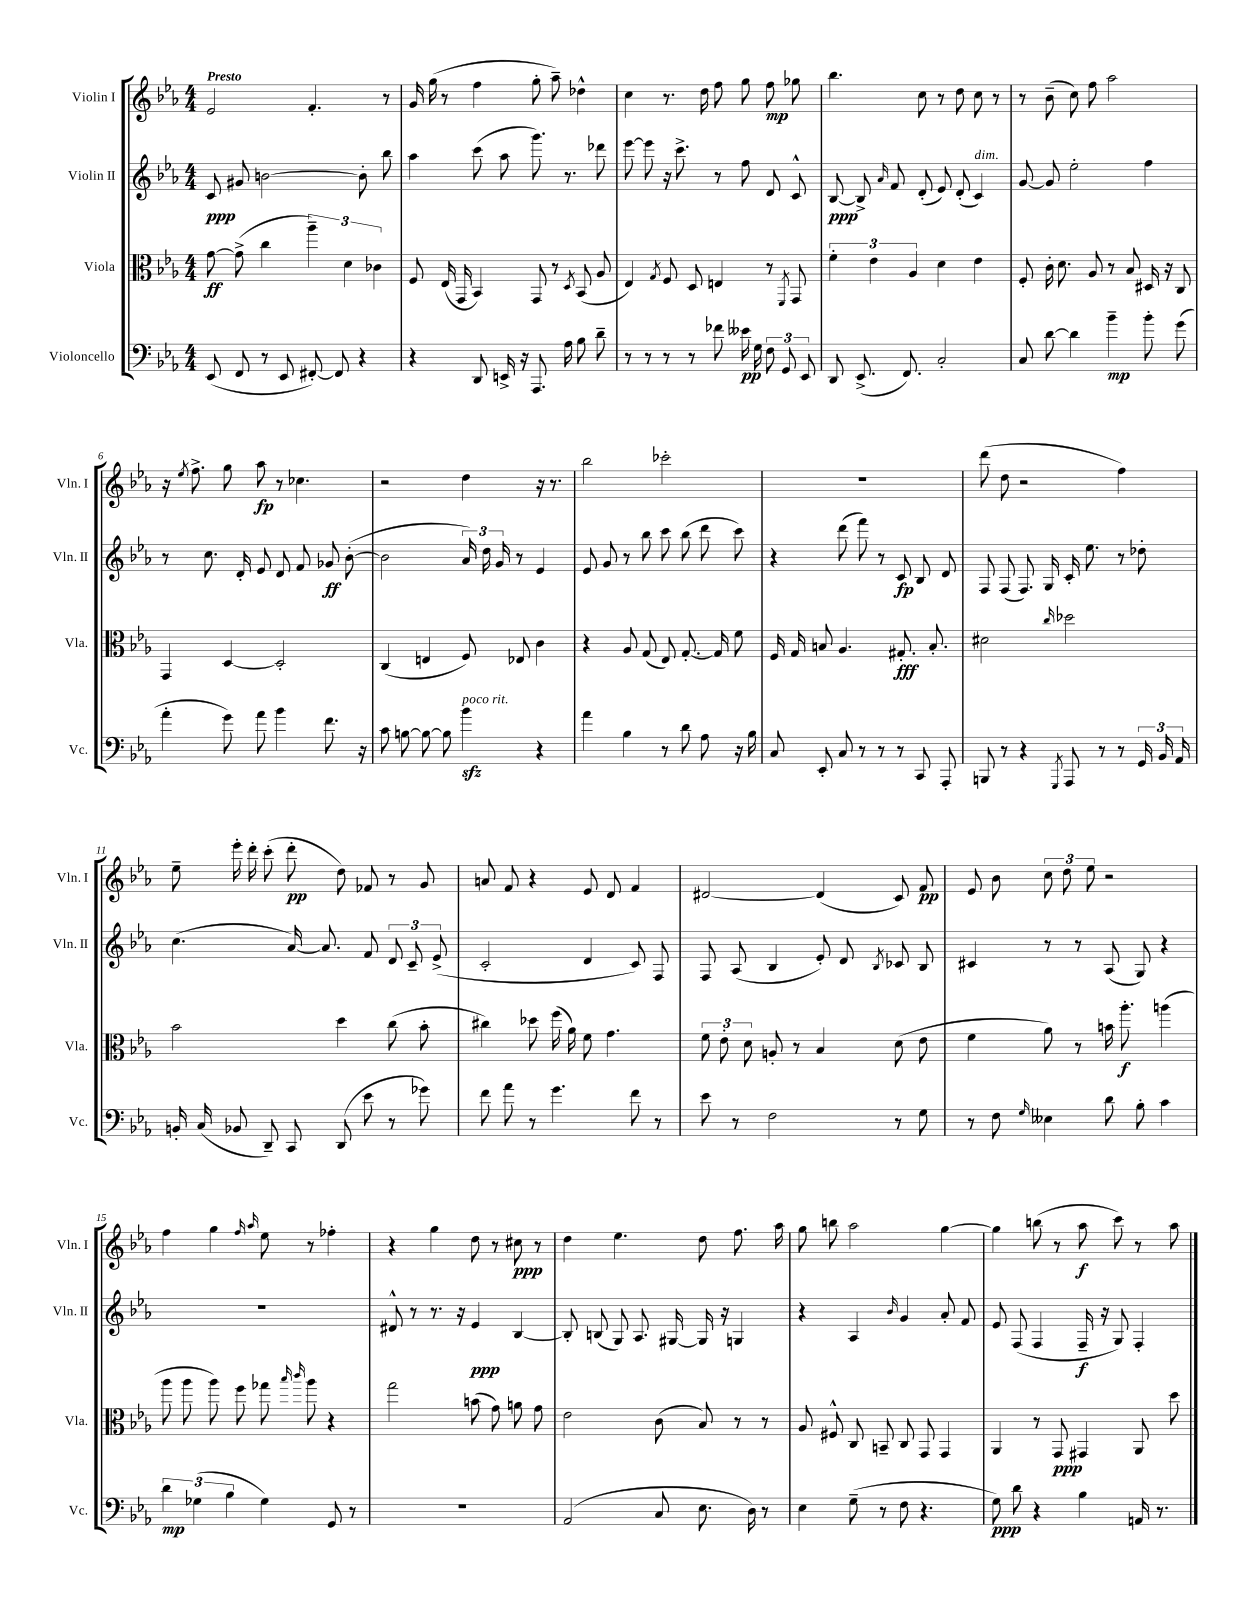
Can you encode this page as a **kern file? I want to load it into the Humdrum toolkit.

**kern	**kern	**kern	**kern
*staff4	*staff3	*staff2	*staff1
*clefF4	*clefC3	*clefG2	*clefG2
*k[b-e-a-]	*k[b-e-a-]	*k[b-e-a-]	*k[b-e-a-]
*M4/4	*M4/4	*M4/4	*M4/4
(8EE-	[8g	8c	2e-
8FF	(8g^]	8g#	.
8r	4cc	[2b	.
8EE-	.	.	.
[8FF#')	6aa-~)	.	4.f'
8FF#]	.	.	.
.	6d	.	.
4r	.	8b']	.
.	6c-	.	.
.	.	8bb-	8r
=	=	=	=
4r	8F	4aa-	16g
.	.	.	(16gg
.	(16E-	.	8r
.	16GG	.	.
8DD	4BB-)	(8ccc	4ff
16EE^	.	8aa-	.
16r	.	.	.
8.AAA-	8GG	8.ggg)	8gg'
.	8r	.	8aa-~)
16A-	.	8.r	.
.	8qD	.	.
8B-	(8BB-	.	4dd-^^
8d~	8A-	8ddd-	.
=	=	=	=
8r	4E-)	[8eee-	4cc
8r	.	8eee-]	.
.	8qG	.	.
8r	8F	16r	8.r
.	.	8.ccc^	.
8r	8D	.	.
.	.	.	16dd
8f-	4E	8r	8ff
16e--	.	8ff	8gg
16G	.	.	.
12F	8r	8d	8ff
12GG	.	.	.
.	8qFF	.	.
.	8GG	8c^^	8gg-
12EE-	.	.	.
=	=	=	=
8DD	6f'	[8B-	4.bb-
(8.EE-^	.	8B-^]	.
.	6e-	.	.
.	.	16qqa-	.
.	.	8f	.
8.FF)	.	.	.
.	6A-	.	.
.	.	(8d'	8cc
2C'	4d	8e-)	8r
.	.	(8d'	8dd
.	4e-	4c)	8cc
.	.	.	8r
=	=	=	=
8C	8F'	[8g	8r
[8d	16c'	8g]	(8b-~
.	8.d	.	.
4d]	.	2ee-'	8cc)
.	8A-	.	8ff
4b-~	8r	.	2aa-
.	8B-	.	.
8b-'	16D#	4ff	.
.	16r	.	.
(8g	8C	.	.
=	=	=	=
4a-'	4GG	8r	16r
.	.	.	8qee-
.	.	.	8.ff^
.	.	8.cc	.
8g)	[4D	.	8gg
.	.	16d'	.
8a-	.	8e-	8aa-
4b-	2D']	8d	8r
.	.	8f	4.cc-
8.f	.	8g-	.
.	.	([8b-'	.
16r	.	.	.
=	=	=	=
8c	(4C	2b-]	2r
[8B	.	.	.
8B_	4E	.	.
8B]	.	.	.
4b-	8F)	24a-)	4dd
.	.	24dd	.
.	.	24g	.
.	8E-	8r	.
4r	4c	4e-	16r
.	.	.	8.r
=	=	=	=
4a-	4r	8e-	2bb-
.	.	8g	.
4B-	8A-	8r	.
.	(8G	8bb-	.
8r	8E-)	8ccc	2ccc-'
8d	[8.G'	(8bb-	.
8A-	.	8ddd	.
.	16G]	.	.
16r	8f	8ccc)	.
16B-	.	.	.
=	=	=	=
8C	16F	4r	1r
.	16G	.	.
8EE-'	8B	.	.
8C	4.A-	(8ddd	.
8r	.	8fff)	.
8r	.	8r	.
8r	8.G#'	8c	.
8CC	.	8B-	.
.	8.B'	.	.
8AAA-'	.	8d	.
=	=	=	=
8BBB	2d#	8F	(8ddd
8r	.	(8F	8dd
4r	.	8.F)	2r
.	.	16G	.
8qGGG	16qqcc	.	.
8AAA-	2dd-	16c'	.
.	.	8.ee-	.
8r	.	.	.
8r	.	8r	4ff)
24GG	.	8dd-'	.
24BB-	.	.	.
24AA-	.	.	.
=	=	=	=
16BB'	2b-	(4.cc	8ee-~
(16C	.	.	.
8BB-	.	.	16eee-'
.	.	.	16ddd'
8DD~)	.	.	(8ccc'
8CC	.	[16a-)	8ddd'
.	.	8.a-]	.
(8DD	4dd	.	8dd)
8e-	.	8f	8f-
8r	(8cc	12d	8r
.	.	12c~	.
8g-)	8b-'	.	8g
.	.	(12e-^	.
=	=	=	=
8f	4cc#)	2c'	8a
8a-	.	.	8f
8r	8dd-	.	4r
4.g	(16ff	.	.
.	16a-)	.	.
.	8f	4d	8e-
.	4.g	.	8d
8f	.	8c)	4f
8r	.	8F	.
=	=	=	=
8e-	12f	8F	[2d#
.	12e-'	.	.
8r	.	(8A-	.
.	12d	.	.
2F	8A'	4B-	.
.	8r	.	.
.	4B-	8e-')	(4d#]
.	.	8d	.
.	.	8qB-	.
8r	(8d	8c-	8c)
8G	8e-	8B-	8f
=	=	=	=
8r	4f	4c#	8e-
8F	.	.	8b-
16qqG	.	.	.
4E--	8a-)	8r	12cc
.	.	.	12dd
.	8r	8r	.
.	.	.	12ee-
8d	16b	(8A-	2r
.	8.aa-'	.	.
8B-'	.	8G)	.
4c	(4aa	4r	.
=	=	=	=
6d	8aa-	1r	4ff
.	8aa-	.	.
(6G-	.	.	.
.	8aa-)	.	4gg
6B-	.	.	.
.	8ff	.	.
.	.	.	16qqff
.	.	.	16qqaa-
4G-)	8gg-	.	8ee-
.	16qqbb-	.	.
.	16qqccc	.	.
.	8aa-	.	8r
8GG	4r	.	4ff-'
8r	.	.	.
=	=	=	=
1r	2gg	8d#^^	4r
.	.	8r	.
.	.	8.r	4gg
.	.	16r	.
.	(8b	4e-	8dd
.	8g)	.	8r
.	8a	[4B-	8cc#
.	8g	.	8r
=	=	=	=
(2AA-	2e-	8B-']	4dd
.	.	(8B	.
.	.	8G)	4.ee-
.	.	8.A-	.
8C	(8c	.	.
.	.	[16G#	.
8.E-	8B-)	16G#]	8dd
.	.	16r	.
.	8r	4G	8.ff
16D)	.	.	.
8r	8r	.	.
.	.	.	16aa-
=	=	=	=
4E-	8A-	4r	8gg
.	8F#^^	.	8bb
(8G~	8C	4A-	2aa-
8r	8BB~	.	.
.	.	16qqb-	.
8F	8C	4g	.
4.r	8GG	.	.
.	4GG	8a-'	[4gg
.	.	8f	.
=	=	=	=
8G)	4AA-	8e-	4gg]
8d	.	(8F	.
4r	8r	4F	(8bb
.	8GG	.	8r
4B-	4GG#	16F~	8aa-
.	.	16r	.
.	.	8G)	8ccc)
16AA	8AA-	4F'	8r
8.r	.	.	.
.	8dd	.	8aa-
==	==	==	==
*-	*-	*-	*-
